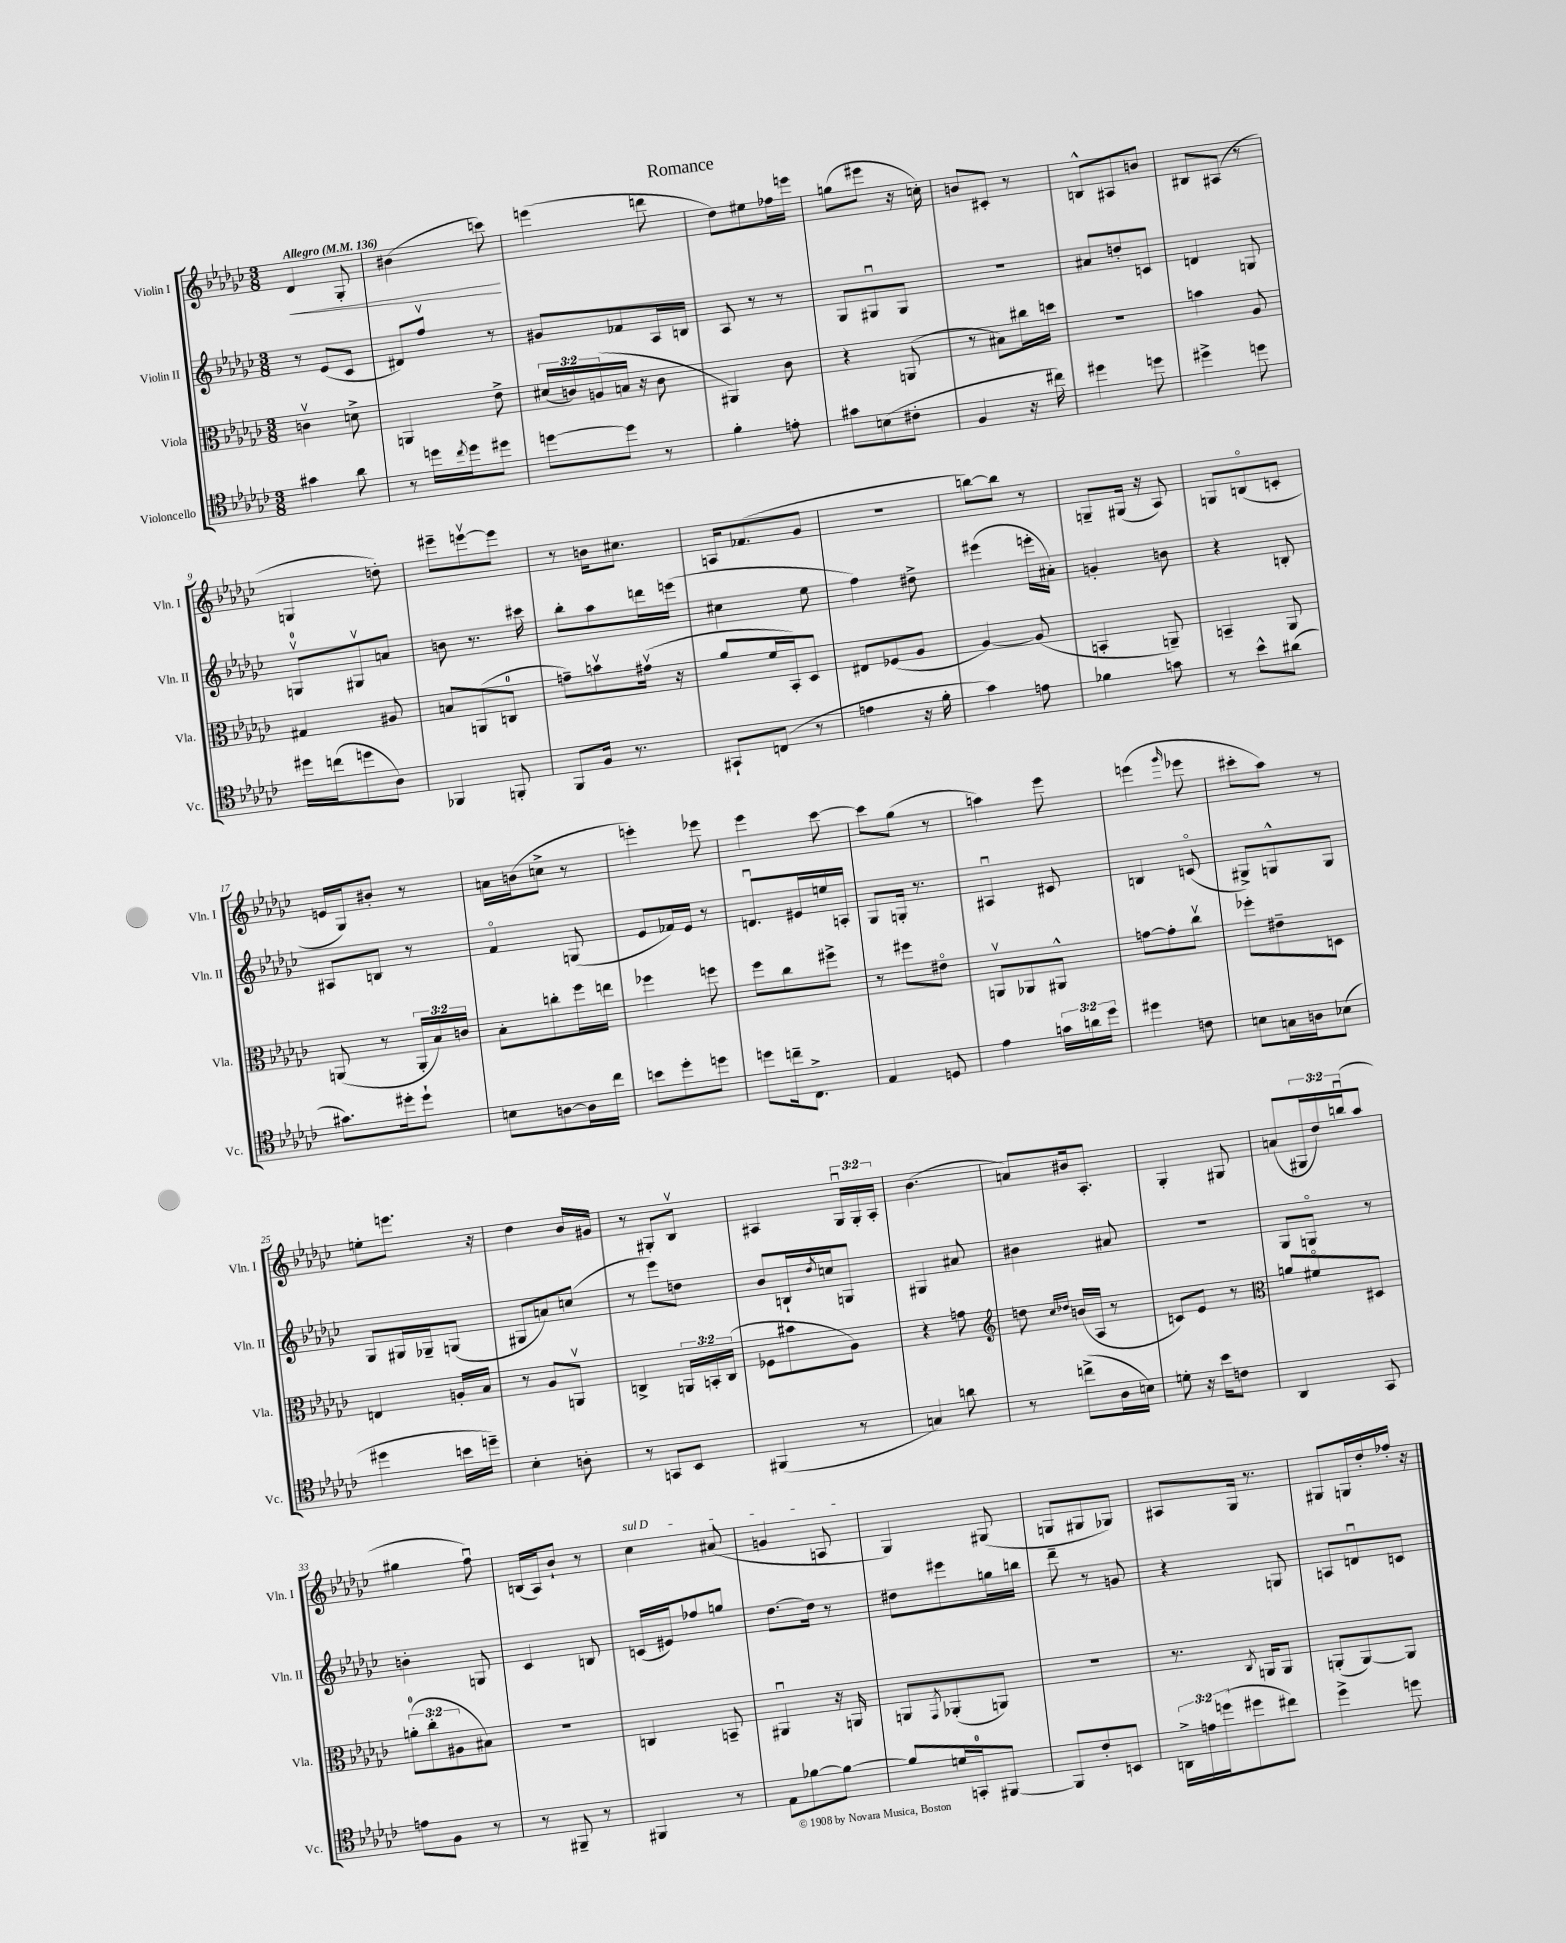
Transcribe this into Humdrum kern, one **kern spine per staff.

**kern	**kern	**kern	**kern
*staff4	*staff3	*staff2	*staff1
*clefC4	*clefC3	*clefG2	*clefG2
*k[b-e-a-d-g-c-]	*k[b-e-a-d-g-c-]	*k[b-e-a-d-g-c-]	*k[b-e-a-d-g-c-]
*M3/8	*M3/8	*M3/8	*M3/8
*MM136	*MM136	*MM136	*MM136
4g#	4cv	8r	4d-
.	.	(8e-	.
8a-	8d^	8c-	8G-'
=	=	=	=
8r	4AA	8d#)	(4b#
16dd	.	8ffv	.
8qcc-	.	.	.
16dd	.	.	.
8dd#	8e-^	8r	8ccc)
=	=	=	=
[8dd	(24d#	8g#	(4eee
.	24c)	.	.
.	(24A	.	.
8dd]	16B	8f-	.
.	16r	.	.
8r	8c	16A-	8ddd
.	.	16B	.
=	=	=	=
4f'	4AA#)	8A-	8dd-)
.	.	8r	8ee#
8e'	8c-	8r	16ff-
.	.	.	16eee
=	=	=	=
8g#	4r	8G-	(8gg
(8B	.	8G#u	8eee#
8c#'	(8AA	8G#	16r
.	.	.	16cc')
=	=	=	=
4F	8r	4.r	8b
.	8B#)	.	8c#'
16r	16cc#	.	8r
16cc#)	16dd	.	.
=	=	=	=
4dd#	4.r	8a#	8B^^
.	.	8dd'	8A#
8dd	.	8c	8b
=	=	=	=
4dd#^	4b	4d	8B#
.	.	.	(8A#
8dd	8A-	8G	8r
=	=	=	=
16dd#	4G#	8Gv	4G
(16cc	.	.	.
8dd	.	8G#v	.
8A-)	8A#	8a	8dd')
=	=	=	=
4FF-	8B	8b	8eee#~
.	(8AA	8.r	[8eeev
8FF'	8C	.	8eee]
.	.	16ccc#	.
=	=	=	=
8FF	8g~)	8bb-'	8r
16F	8bv	8aa-	16b
8.r	.	.	8.cc#
.	(16g#v	16ddd	.
.	16r	(16eee	.
=	=	=	=
8GG#`	8a-	4cc#	16A
.	.	.	(8.f-
(8C	16f	.	.
.	16BB-')	.	.
8r	8D-	8ee-	8g-
=	=	=	=
4e	8E#	4ff)	4.r
.	(8F-	.	.
16r	8A-	8dd#^	.
16f'	.	.	.
=	=	=	=
4g-)	[4A-)	(4eee#	[8bb)
.	.	.	8bb]
8e	(8A-]	16eee'	8r
.	.	16a#')	.
=	=	=	=
4f-	4BB'	4g'	8G~
.	.	.	(16G#
.	.	.	16r
8g	8AA~)	8b	8A-)
=	=	=	=
8r	4BB~	4r	8G
8b-^^	.	.	(8Bo
(8a#	8AA-	8B'	8c'
=	=	=	=
8.g#)	(8AA	8A#	16e
.	.	.	16G-)
.	8r	8B	8b#'
16dd#'	.	.	.
8dd#`	24AA'	8r	8r
.	24B-)	.	.
.	24c	.	.
=	=	=	=
8B	8B-'	4fo	16a
.	.	.	(16b
[8A	8cc'	.	8cc^
16A]	16ff	(8G	8r
16cc-	16ee	.	.
=	=	=	=
8b	4ff-	8e-	4eee')
8dd-'	.	16f-)	.
.	.	16e-	.
8dd	8ff	8r	8eee-
=	=	=	=
8dd	8ff	8.du	4eee-
16cc~	8cc-	.	.
8.C-^	.	16e#	.
.	8ff#^	16ee	[8ccc-
.	.	16A'	.
=	=	=	=
4E-	8r	8G-	8ccc-]
.	8ff#	16G'	(8gg-
.	.	8.r	.
8D	8e#o	.	8r
=	=	=	=
4e-	8AAv	4A#u	4aa)
.	8AA-	.	.
24g	8AA#^^	8c#	8eee-
24a	.	.	.
24dd-	.	.	.
=	=	=	=
4dd#	[8g	4B	(4eee
.	8g']	.	.
.	.	.	16qqggg-
8c	8cc-v	(8co	8eee-
=	=	=	=
8B	8ff-'	8G#^)	8ccc#'
16G	8e#~	8G^^	8aa-)
16A	.	.	.
(8B-	8D	8G	8r
=	=	=	=
4dd#	4E	8G-	8ee'
.	.	16G#	8.eee
.	.	16G-~	.
16b	16A'	(8G	.
16dd~)	16B-	.	16r
=	=	=	=
4B-'	8r	8G#	4dd-
.	8A-	8a)	.
8A'	8AAv	(8cc	16b-
.	.	.	16g#
=	=	=	=
8r	4C^	8r	8r
8GG	.	8eee-)	8G#'
8BB-	24AA	8dd	8B-v
.	24BB'	.	.
.	(24C	.	.
=	=	=	=
(4FF#	8F-	8b-	4A#
.	8b#	16B`	.
.	.	8qdd-	.
.	.	16cc	.
8r	8A-)	8G	24G-u
.	.	.	24G-'
.	.	.	24A#'
=	=	=	=
4G)	4r	4G#	(4.b-
8a	8g	8a#	.
=	=	=	=
*	*clefG2	*	*
8r	8dd	4b#	8a)
.	16qqcc-	.	.
.	16qqdd-	.	.
(8cc^	(16b	.	16b#
.	16A-	.	8.A-'
16A-	8r	8a#	.
16B)	.	.	.
=	=	=	=
8d'	8c)	4.r	4G-'
16r	8e-	.	.
16b-	.	.	.
8c	8r	.	8G#
=	=	=	=
*	*clefC3	*	*
4AA-	8a	8G-	(8a
.	8f#o	8Go	24G#
.	.	.	24dd-)
.	.	.	(24bbu
8GG-	8D#	8r	8aa-
=	=	=	=
8e	(12a'	4b'	4gg#
.	12cc-'	.	.
8F	.	.	.
.	12A#	.	.
8r	8B#)	8G	8ffu)
=	=	=	=
8r	4.r	4c-	(16B
.	.	.	16A-)
8FF#~	.	.	8b-`
8r	.	8B	8r
=	=	=	=
4FF#	4C	(16c	4cc-
.	.	16e#)	.
.	.	8ff-	.
8r	8BB~	8gg	(8a#
=	=	=	=
8E-	4AA#u	[8.dd-	4g
[8f-	.	.	.
.	.	16dd-]	.
8f-_	16r	8r	8A
.	16AA	.	.
=	=	=	=
8f-]	8AA	8dd#	4G-)
.	8qGG-	.	.
16d	(8AA-'	8eee#	.
16GG'	.	.	.
[8FF#	8AA)	16gg	(8G#
.	.	16bb	.
=	=	=	=
8FF#]	4.r	8ddd-~	8G
8c-'	.	8r	8G#
8BB	.	8g	8G-)
=	=	=	=
24AA^	8.r	4r	8A#
24e	.	.	.
(24dd	.	.	.
8dd#	.	.	16G-
.	8qC-	.	.
.	16AA	.	8.r
8cc#)	8AA	8G	.
=	=	=	=
4dd-^	(8AA'	8A	8G#
.	[8AA)	8du	16G
.	.	.	16dd-'
8dd	8AA]	8c	16ff-'
.	.	.	16r
==	==	==	==
*-	*-	*-	*-
